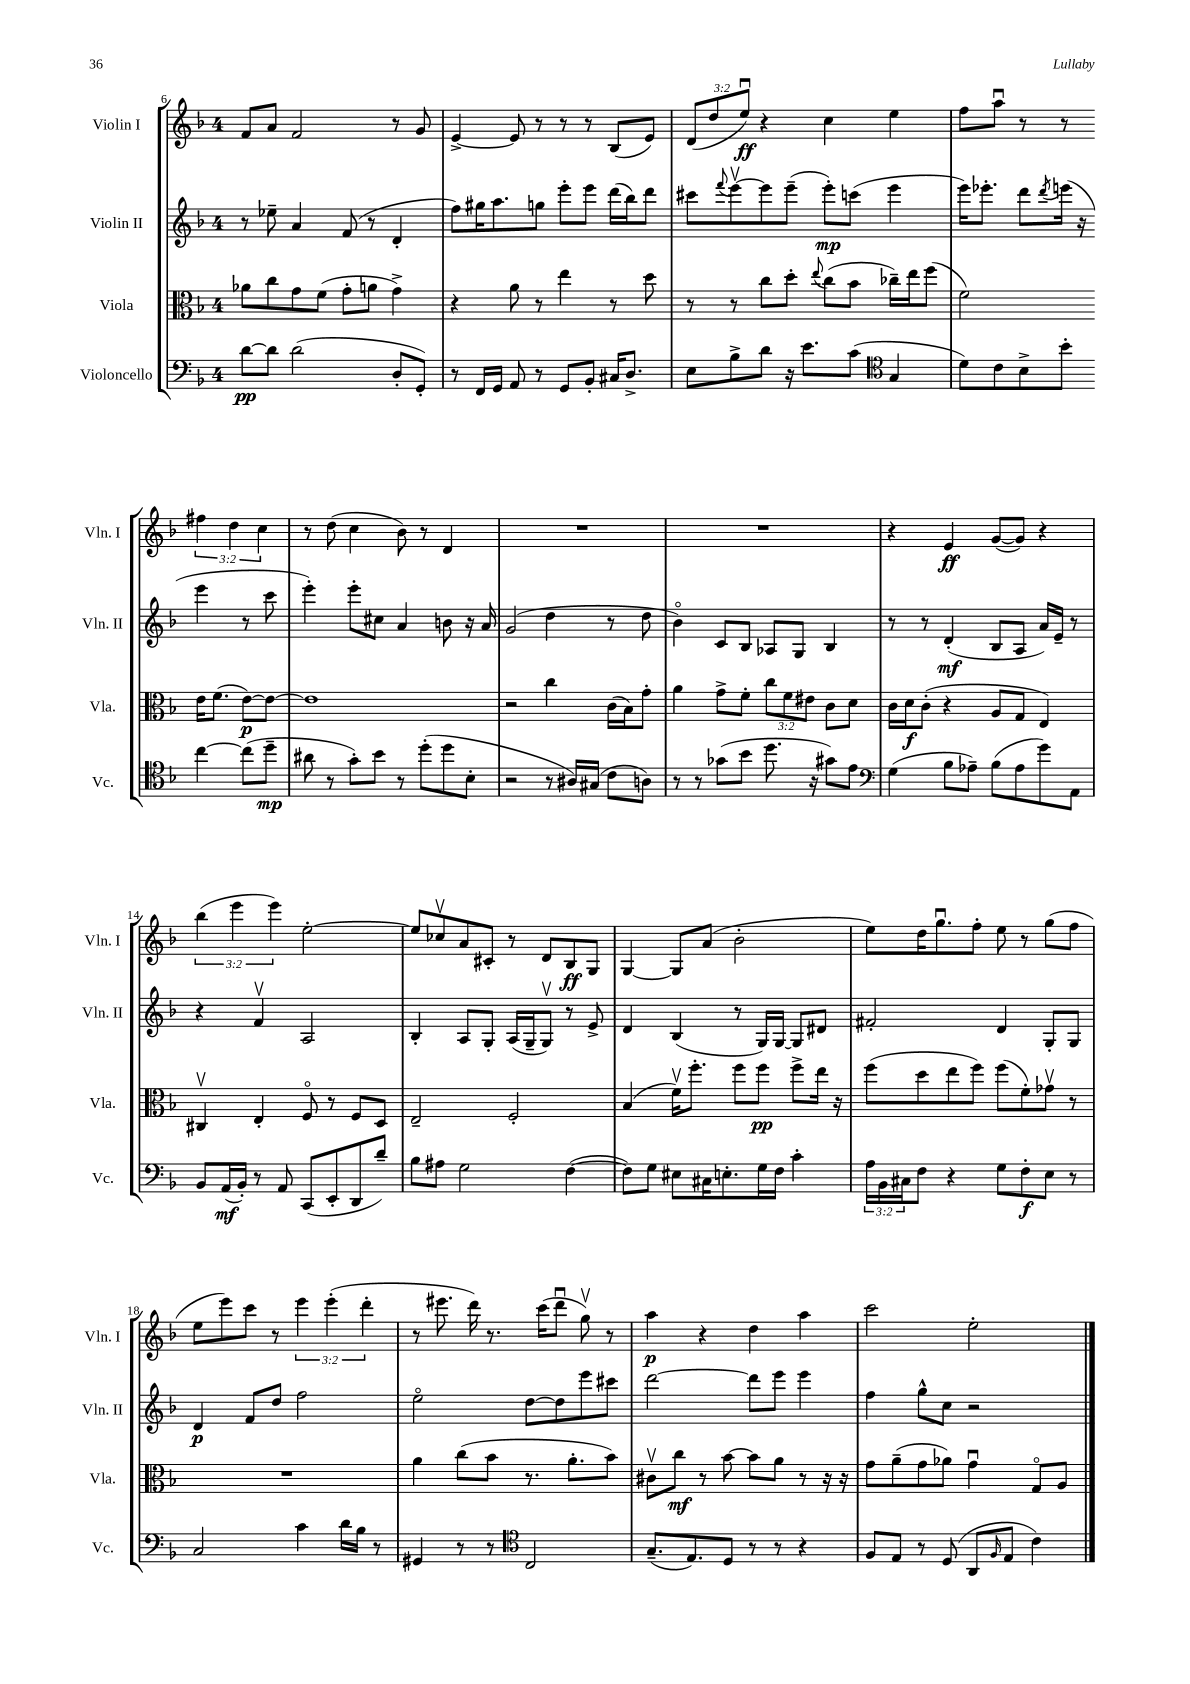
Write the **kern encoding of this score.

**kern	**kern	**kern	**kern
*staff4	*staff3	*staff2	*staff1
*clefF4	*clefC3	*clefG2	*clefG2
*k[b-]	*k[b-]	*k[b-]	*k[b-]
*M4/4	*M4/4	*M4/4	*M4/4
[8d	8a-	8r	8f
8d]	8cc	8ee-~	8a
(2d	8g	4a	2f
.	(8f	.	.
.	8g'	(8f	.
.	8a	8r	.
8D'	4g^)	4d'	8r
8GG')	.	.	8g
=	=	=	=
8r	4r	8ff)	[4e^
16FF	.	16gg#	.
16GG	.	8.aa	.
8AA	8a	.	8e]
8r	8r	8gg	8r
8GG	4ee	8eee'	8r
8BB-'	.	8eee	8r
16C#	8r	(16ddd	(8B-
8.D^	.	16bb-)	.
.	8dd	8ddd	8e)
=	=	=	=
8E	8r	8ccc#	(12d
.	.	.	12dd
.	.	8qqfff	.
8B-^	8r	[8eeev	.
.	.	.	12eeu)
8d	8cc	8eee]	4r
16r	8dd'	(8eee~	.
8.e	.	.	.
.	8qqee	.	.
.	(8cc	8eee')	4cc
(8c	8b-	(8ccc	.
*clefC4	*	*	*
4G	16cc-~)	4eee	4ee
.	16ee	.	.
.	(8ff	.	.
=	=	=	=
8d)	2f)	16eee)	8ff
.	.	8.eee-'	.
8c	.	.	8aau
8B-^	.	8ddd	8r
.	.	8qddd	.
8b-'	.	(16eee	8r
.	.	16r	.
[4cc	16e	4eee	6ff#
.	(8.f	.	.
.	.	.	6dd
(8cc]	[8e)	8r	.
.	.	.	6cc
8dd~	8e_	8ccc	.
=	=	=	=
8a#	1e]	4eee')	8r
8r	.	.	(8dd
8g')	.	8eee'	4cc
8b-	.	8cc#	.
8r	.	4a	8b-)
(8dd'	.	.	8r
8dd	.	8b	4d
8B-'	.	16r	.
.	.	16a	.
=	=	=	=
2r	2r	(2g	1r
8r	4cc	4dd	.
16A#)	.	.	.
(16G#	.	.	.
8c	(16c	8r	.
.	16B-)	.	.
8A)	8g'	8dd	.
=	=	=	=
8r	4a	4b-o)	1r
8r	.	.	.
(8g-	8g^	8c	.
8b-	8f'	8B-	.
8.dd	12cc	8A-	.
.	12f	.	.
.	.	8G	.
.	12e#	.	.
16r	.	.	.
8g#)	8c	4B-	.
8e	8d	.	.
=	=	=	=
*clefF4	*	*	*
(4G	16c	8r	4r
.	16d	.	.
.	(8c'	8r	.
8B-	4r	(4d'	4e
8A-~)	.	.	.
(8B-	8A	8B-	([8g
8A-	8G	8A	8g])
8g)	4E)	16a)	4r
.	.	16e~	.
8AA	.	8r	.
=	=	=	=
8BB-	4C#v	4r	(6bb-
(16AA	.	.	.
.	.	.	6eee
16BB-')	.	.	.
8r	4E'	4fv	.
.	.	.	6eee)
8AA	.	.	.
(8CC	8Fo	2A	[2ee'
8EE'	8r	.	.
8DD	8F	.	.
8d~)	8D	.	.
=	=	=	=
8B-	2E~	4B-'	8ee]
8A#	.	.	8cc-v
2G	.	8A	8a
.	.	8G'	8c#'
.	2F'	(16A	8r
.	.	16G~	.
.	.	8Gv)	8d
([4F	.	8r	8B-
.	.	8e^	8G
=	=	=	=
8F])	(4B-	4d	[4G
8G	.	.	.
8E#	16fv)	(4B-	8G]
.	8.ff'	.	.
16C#	.	.	(8a
8.E'	.	.	.
.	8ff	8r	2b-'
16G	8ff	16G)	.
16F	.	[16G	.
4c'	8ff^	8G]	.
.	16ee	8d#	.
.	16r	.	.
=	=	=	=
24A	(8ff	2f#'	8ee)
24BB-	.	.	.
24C#	.	.	.
8F	8dd	.	16dd
.	.	.	8.ggu
4r	8ee	.	.
.	8ff)	.	8ff'
8G	(8ff	4d	8ee
8F'	8f')	.	8r
8E	8g-v	8G'	(8gg
8r	8r	8G	8ff
=	=	=	=
2C	1r	4d	8ee
.	.	.	8eee)
.	.	8f	8ccc
.	.	8dd	8r
4c	.	2ff	6eee
.	.	.	(6eee'
16d	.	.	.
16B-	.	.	.
.	.	.	6ddd'
8r	.	.	.
=	=	=	=
4GG#	4a	2eeo	8r
.	.	.	8.eee#
8r	(8cc	.	.
.	.	.	16ddd)
8r	8b-	.	8.r
*clefC4	*	*	*
2C	8.r	[8dd	.
.	.	.	(16ccc
.	.	8dd]	8dddu
.	8.a'	.	.
.	.	8eee	8ggv)
.	8b-)	8ccc#	8r
=	=	=	=
(8.G~	8c#v	[2ddd	4aa
.	8cc	.	.
8.E)	.	.	.
.	8r	.	4r
8D	[8b-	.	.
8r	8b-]	8ddd]	4dd
8r	8a	8eee	.
4r	8r	4eee	4aa
.	16r	.	.
.	16r	.	.
=	=	=	=
8F	8g	4ff	2ccc
8E	(8a~	.	.
8r	8g	8gg^^	.
(8D	8a-)	8cc	.
8AA	4gu	2r	2ee'
16qqF	.	.	.
8E	.	.	.
4c)	8Go	.	.
.	8A	.	.
==	==	==	==
*-	*-	*-	*-
